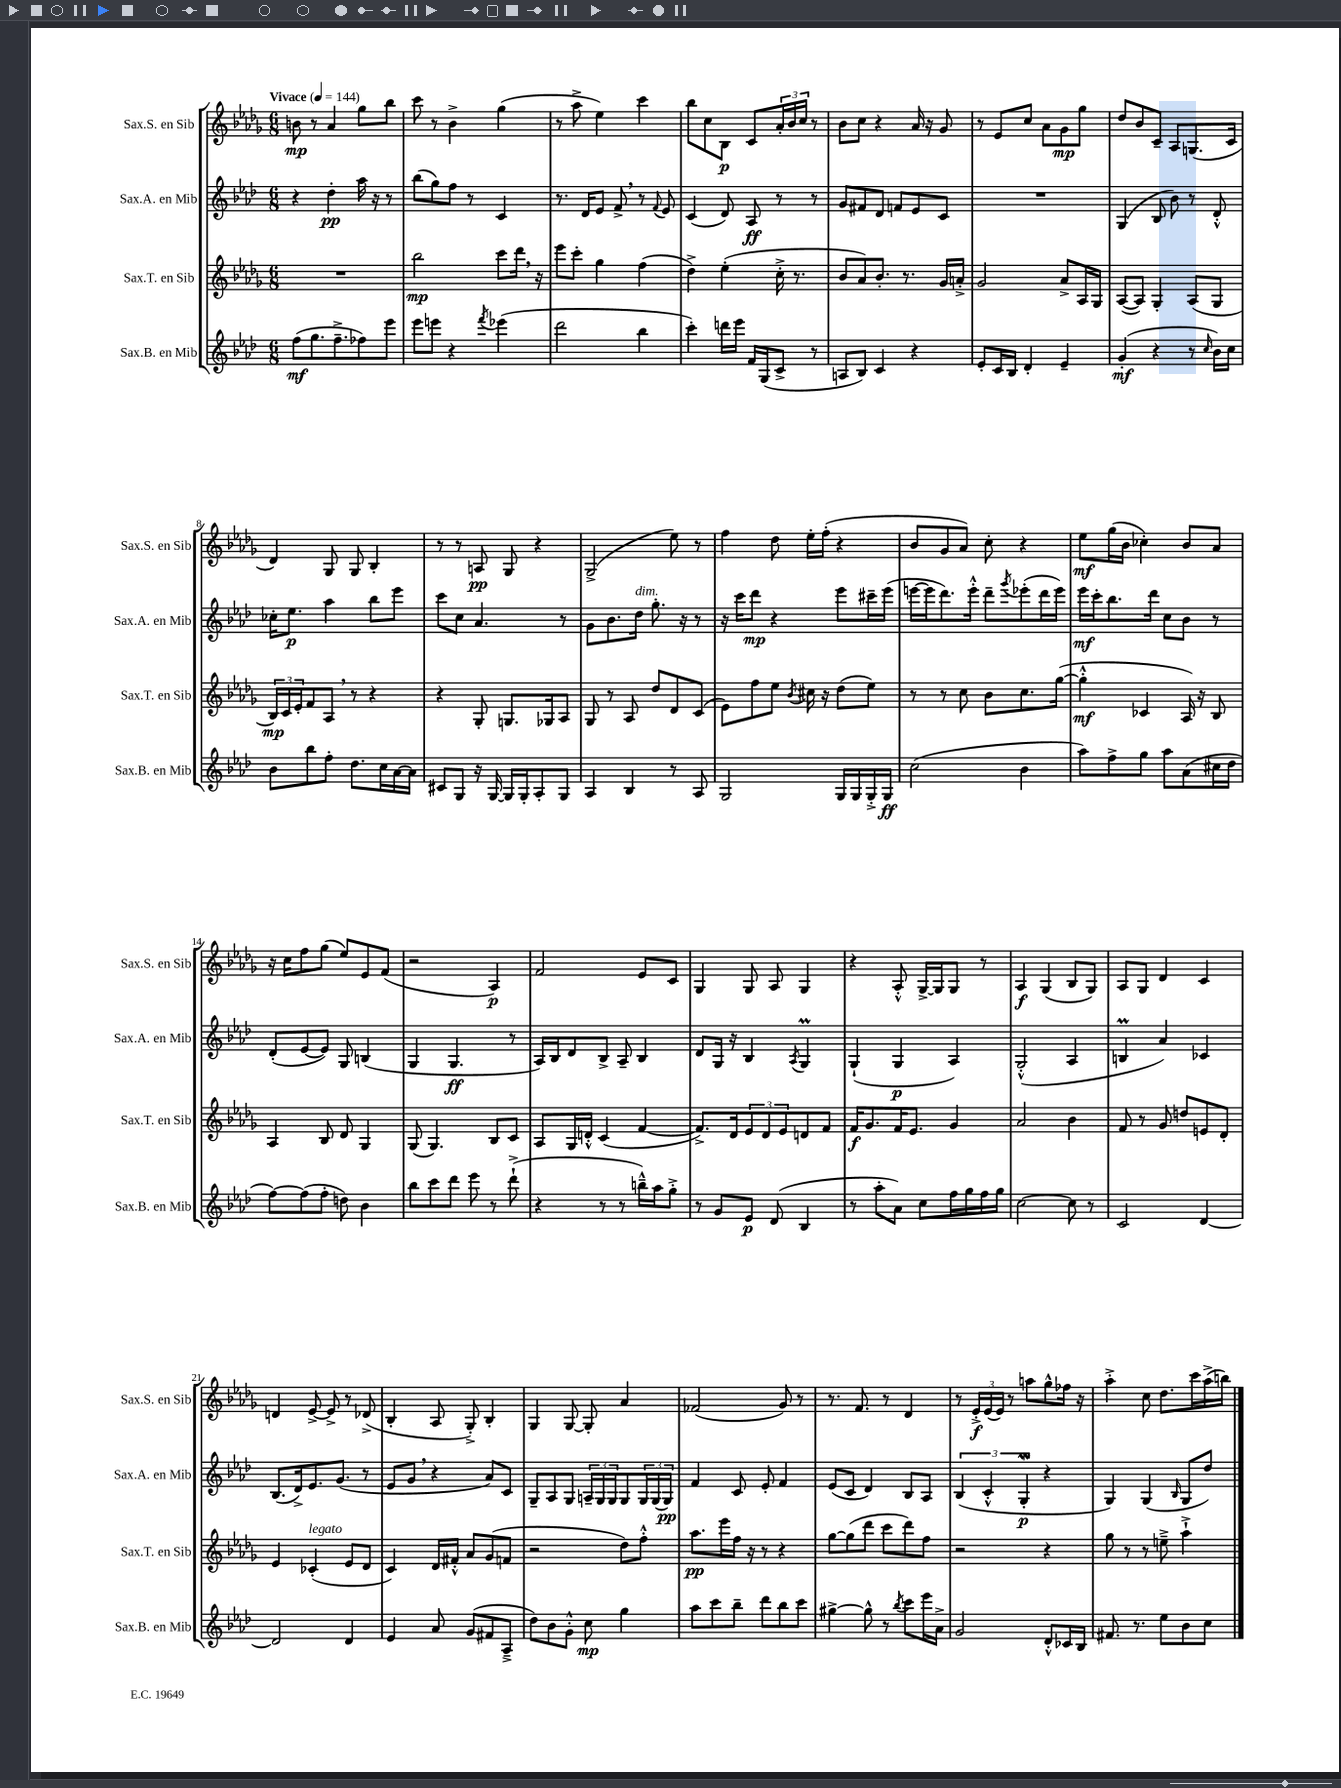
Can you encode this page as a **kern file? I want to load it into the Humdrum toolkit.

**kern	**dynam	**kern	**dynam	**kern	**dynam	**kern	**dynam
*part4	*part4	*part3	*part3	*part2	*part2	*part1	*part1
*staff4	*staff4	*staff3	*staff3	*staff2	*staff2	*staff1	*staff1
*I"Sax.B. en Mib	*	*I"Sax.T. en Sib	*	*I"Sax.A. en Mib	*	*I"Sax.S. en Sib	*
*I'Sax.B. en Mib	*	*I'Sax.T. en Sib	*	*I'Sax.A. en Mib	*	*I'Sax.S. en Sib	*
*clefG2	*	*clefG2	*	*clefG2	*	*clefG2	*
*k[b-e-a-d-]	*	*k[b-e-a-d-g-]	*	*k[b-e-a-d-]	*	*k[b-e-a-d-g-]	*
*M6/8	*	*M6/8	*	*M6/8	*	*M6/8	*
*MM144	*	*MM144	*	*MM144	*	*MM144	*
=1	=1	=1	=1	=1	=1	=1	=1
!	!	!	!	!	!	!LO:TX:a:B:t=Vivace	!
(8ff\L	mf	2.r	.	4r	.	8bn\	mp
8.gg\	.	.	.	.	.	8r	.
.	.	.	.	4dd-'\	pp	4a-/	.
8.ff~^\	.	.	.	.	.	.	.
8ff-X\)	.	.	.	16aa-\	.	8gg-\L	.
.	.	.	.	16r	.	.	.
8eee-\J	.	.	.	8r	.	8bb-\J	.
=2	=2	=2	=2	=2	=2	=2	=2
8eee-\L	.	2bb-\	mp	(8bb-\L	.	8ccc\	.
8eeen\J	.	.	.	8gg\)	.	8r	.
4r	.	.	.	8ff\J	.	4b-^\	.
.	.	.	.	8r	.	.	.
8qfff/	.	.	.	.	.	.	.
(4eee-X\	.	8ccc\L	.	4c/	.	(4gg-\	.
.	.	16ddd-,\Jk	.	.	.	.	.
.	.	16r	.	.	.	.	.
=3	=3	=3	=3	=3	=3	=3	=3
2ddd-\	.	8eee-\L	.	8.r	.	8r	.
.	.	8ccc'\J	.	.	.	8aa-^\	.
.	.	.	.	16d-/KL	.	.	.
.	.	4gg-\	.	8e-/J	.	4ee-\)	.
.	.	.	.	8f^,/	.	.	.
4bb-\	.	(4ff\	.	8r	.	4ccc\	.
.	.	.	.	8qqf/	.	.	.
.	.	.	.	8e-/	.	.	.
=4	=4	=4	=4	=4	=4	=4	=4
4ccc'\)	.	4dd-^\)	.	(4c/	.	8bb-\L	.
.	.	.	.	.	.	8cc\	.
16dddn\LL	.	(4ee-'\	.	8d-/)	.	8B-\J	p
16eee-\JJ	.	.	.	.	.	.	.
16f/LL	.	.	.	8A-/	ff	8c/L	.
(16G/J	.	.	.	.	.	.	.
8c^/J	.	16cc'^\	.	8r	.	24a-'/L	.
.	.	.	.	.	.	24b-/	.
.	.	8.r	.	.	.	.	.
.	.	.	.	.	.	24cc/JJ	.
8r	.	.	.	8r	.	8r	.
=5	=5	=5	=5	=5	=5	=5	=5
8An/L	.	8b-/L	.	8g/L	.	8b-\L	.
8B-/J)	.	8a-/)	.	8f#X/	.	8cc\J	.
4c/	.	8.b-'/J	.	8d-/J	.	4r	.
.	.	.	.	8fn/L	.	.	.
.	.	8.r	.	.	.	.	.
4r	.	.	.	8e-/	.	16a-/	.
.	.	.	.	.	.	16r	.
.	.	16g-/LL	.	8c/J	.	8g-/	.
.	.	16an'^/JJ	.	.	.	.	.
=6	=6	=6	=6	=6	=6	=6	=6
8e-'/L	.	2g-/	.	2.r	.	8r	.
16c/L	.	.	.	.	.	8e-/L	.
16B-/JJ	.	.	.	.	.	.	.
4d-'/	.	.	.	.	.	8cc/J	.
.	.	.	.	.	.	8a-\L	.
4e-~/	.	8a-^/L	.	.	.	8g-\	mp
.	.	16A-/L	.	.	.	8gg-\J	.
.	.	16G-/JJ	.	.	.	.	.
=7	=7	=7	=7	=7	=7	=7	=7
(4g'/	mf	([8A-/L	.	(4G/	.	8dd-/L	.
.	.	8A-/J])	.	.	.	8b-/	.
4r	.	4G-'/	.	8B-/	.	8c~/J	.
.	.	.	.	8b-\)	.	8A-/L	.
8r	.	(8A-/L	.	8r	.	(8.Gn/	.
16qqcc/	.	.	.	.	.	.	.
16b-\LL)	.	8G-/J	.	8d-'^^/	.	.	.
16cc\JJ	.	.	.	.	.	16c/Jk	.
!!LO:LB:g=z
=8	=8	=8	=8	=8	=8	=8	=8
8b-\L	.	24B-/LL)	mp	16cc-X'\KL	.	4d-/)	.
.	.	24c/	.	.	.	.	.
.	.	.	.	8.ee-\J	p	.	.
.	.	24e-'/J	.	.	.	.	.
8bb-\	.	8f/	.	.	.	.	.
8ff'\J	.	8A-,/J	.	4aa-\	.	8G-/	.
8.dd-\L	.	8r	.	.	.	8G-/	.
.	.	4r	.	8bb-\L	.	4B-'/	.
16cc\L	.	.	.	.	.	.	.
[16a-\	.	.	.	8eee-\J	.	.	.
16a-\JJ]	.	.	.	.	.	.	.
=9	=9	=9	=9	=9	=9	=9	=9
8c#X/L	.	4r	.	8ccc\L	.	8r	.
8G/J	.	.	.	8cc\J	.	8r	.
16r	.	8G-'/	.	4.a-/	.	8An/	pp
[16G/	.	.	.	.	.	.	.
16G/LL]	.	8.Gn/L	.	.	.	8G-/	.
16G'/J	.	.	.	.	.	.	.
8A-'/	.	.	.	.	.	4r	.
.	.	16G-X/k	.	.	.	.	.
8G/J	.	8A-/J	.	8r	.	.	.
=10	=10	=10	=10	=10	=10	=10	=10
4A-/	.	8G-/	.	8g\L	.	(2G-^/	.
.	.	8r	.	8.b-\	.	.	.
4B-/	.	8A-/	.	.	.	.	.
!	!	!	!	!LO:TX:a:i:t=dim.	!	!	!
.	.	.	.	16dd-\Jk	.	.	.
.	.	8dd-/L	.	8.gg'\	.	.	.
8r	.	8d-/	.	.	.	8ee-\)	.
.	.	.	.	16r	.	.	.
8A-/	.	(8c/J	.	8r	.	8r	.
=11	=11	=11	=11	=11	=11	=11	=11
2G/	.	8e-\L)	.	16r	.	4ff\	.
.	.	.	.	16ccc\KL	.	.	.
.	.	8ff\	.	8ddd-\J	mp	.	.
.	.	8ee-\J	.	4r	.	8dd-\	.
.	.	8qb-/	.	.	.	.	.
.	.	16cc#X\	.	.	.	16ee-'\LL	.
.	.	16r	.	.	.	(16ff'\JJ	.
16G/LL	.	(8dd-\L	.	8eee-\L	.	4r	.
16G/	.	.	.	.	.	.	.
16G'^/	.	8ee-\J)	.	16ccc#X~\L	.	.	.
16G/JJ	ff	.	.	(16eee-\JJ	.	.	.
=12	=12	=12	=12	=12	=12	=12	=12
(2cc\	.	8r	.	[16eeen\LL	.	8b-/L	.
.	.	.	.	16eee\J]	.	.	.
.	.	8r	.	8.ddd-\)	.	8g-/	.
.	.	8cc\	.	.	.	8a-/J)	.
.	.	.	.	16eee'^^\Jk	.	.	.
.	.	8b-\L	.	8ddd-~\L	.	8cc'\	.
.	.	.	.	8qggg/	.	.	.
4b-\	.	8.cc\	.	(8eee-X'\	.	4r	.
.	.	.	.	16ddd-\L	.	.	.
.	.	([16gg-\Jk	.	16eee-\JJ)	.	.	.
=13	=13	=13	=13	=13	=13	=13	=13
8aa-\L)	.	4gg-'^^\]	mf	16eee-\LL	mf	8ee-\L	mf
.	.	.	.	16ccc'\J	.	.	.
8ff^\	.	.	.	8.bb-\	.	(16gg-\L	.
.	.	.	.	.	.	16b-\JJ	.
8gg\J	.	4c-X/	.	.	.	4cc-X'\)	.
.	.	.	.	16ddd-\Jk	.	.	.
8aa-\L	.	.	.	8cc\L	.	.	.
(8a-\	.	16A-/)	.	8b-\J	.	8b-/L	.
.	.	16r	.	.	.	.	.
16cc#X\L	.	8B-/	.	8r	.	8a-/J	.
16dd-\JJ	.	.	.	.	.	.	.
!!LO:LB:g=z
=14	=14	=14	=14	=14	=14	=14	=14
[8ff\L)	.	4A-/	.	(8d-'/L	.	16r	.
.	.	.	.	.	.	16cc\KL	.
(8ff\]	.	.	.	[8e-/	.	8ff\	.
8ff'\J	.	8B-/	.	8e-/J])	.	(8gg-\J	.
8ddn\)	.	8d-/	.	8G/	.	8ee-/L)	.
4b-\	.	4G-/	.	(4Bn/	.	8e-/	.
.	.	.	.	.	.	(8f/J	.
=15	=15	=15	=15	=15	=15	=15	=15
8bb-\L	.	(8G-/	.	4G/	.	2r	.
8ccc\	.	4.G-/)	.	.	.	.	.
8ddd-\J	.	.	.	4.G/	ff	.	.
8eee-\	.	.	.	.	.	.	.
8r	.	8B-/L	.	.	.	4A-/)	p
(8ddd-`^\	.	8c/J	.	8r	.	.	.
=16	=16	=16	=16	=16	=16	=16	=16
4r	.	8A-/L	.	16A-/LL)	.	2f/	.
.	.	.	.	16B-/J	.	.	.
.	.	16G-/L	.	8d-/	.	.	.
.	.	16dn'^^/JJ	.	.	.	.	.
8r	.	(4c/	.	8B-^/J	.	.	.
8r	.	.	.	8A-~/	.	.	.
16bbn~^^\LL)	.	[4f/	.	4B-/	.	8e-/L	.
16aa-\J	.	.	.	.	.	.	.
8gg'^\J	.	.	.	.	.	8c/J	.
=17	=17	=17	=17	=17	=17	=17	=17
8r	.	8.f^/L])	.	8d-/L	.	4G-/	.
8g/L	.	.	.	16G/Jk	.	.	.
.	.	16d-/k	.	16r	.	.	.
8e-/J	p	12e-/	.	4B-/	.	8G-/	.
.	.	12d-/	.	.	.	.	.
(8d-/	.	.	.	.	.	8A-/	.
.	.	12e-/	.	.	.	.	.
.	.	.	.	8qA-/	.	.	.
4B-/	.	8dn/	.	4Gm/	.	4G-/	.
.	.	8f/J	.	.	.	.	.
=18	=18	=18	=18	=18	=18	=18	=18
8r	.	16f/KL	f	(4G`/	.	4r	.
.	.	8.g-/	.	.	.	.	.
8aa-'\L	.	.	.	.	.	.	.
8a-\J)	.	16f/K	.	4G/	p	8A-'^^/	.
.	.	8.e-/J	.	.	.	.	.
8cc\L	.	.	.	.	.	[16G-^/LL	.
.	.	.	.	.	.	16G-/J]	.
16ff\L	.	4g-/	.	4A-/)	.	8G-/J	.
16gg\	.	.	.	.	.	.	.
16ff\	.	.	.	.	.	8r	.
16gg\JJ	.	.	.	.	.	.	.
=19	=19	=19	=19	=19	=19	=19	=19
[2cc\	.	2a-/	.	(2G'^^/	.	4A-/	f
.	.	.	.	.	.	(4G-/	.
8cc\]	.	4b-\	.	4A-/	.	8B-/L	.
8r	.	.	.	.	.	8G-/J)	.
=20	=20	=20	=20	=20	=20	=20	=20
2c/	.	8f/	.	4Bnm/	.	8A-/L	.
.	.	8r	.	.	.	8G-/J	.
.	.	8g-/	.	4a-/)	.	4d-/	.
.	.	8ddn/L	.	.	.	.	.
[4d-/	.	8en/	.	4c-X/	.	4c/	.
.	.	8d-'/J	.	.	.	.	.
!!LO:LB:g=z
=21	=21	=21	=21	=21	=21	=21	=21
2d-/]	.	4e-/	.	(8.B-/L	.	4dn/	.
.	.	.	.	16d-^/k)	.	.	.
!	!	!LO:TX:a:i:t=legato	!	!	!	!	!
.	.	(4c-X'/	.	8.e-/	.	[8e-^/	.
.	.	.	.	.	.	8e-^/]	.
.	.	.	.	(8.g/J	.	.	.
4d-/	.	8e-/L	.	.	.	8r	.
.	.	8d-/J	.	8r	.	(8d-X^/	.
=22	=22	=22	=22	=22	=22	=22	=22
4e-/	.	4c/)	.	8e-/L	.	4B-'/	.
.	.	.	.	8g,/J	.	.	.
8a-/	.	16d-/LL	.	4r	.	8A-/	.
.	.	16f#X'^^/JJ	.	.	.	.	.
(8g/L	.	8a-/L	.	.	.	8G-'^/)	.
8f#X/	.	(8g-/	.	8a-/L)	.	4B-'/	.
8A-~^/J	.	8fn/J	.	8c/J	.	.	.
=23	=23	=23	=23	=23	=23	=23	=23
8dd-\L)	.	2r	.	8G~/L	.	4G-/	.
8b-\	.	.	.	8A-/	.	.	.
8g'^^\J	.	.	.	8G/J	.	[8G-/	.
8cc\	mp	.	.	24An~/LL	.	8G-'/]	.
.	.	.	.	24G/	.	.	.
.	.	.	.	24G/J	.	.	.
4gg\	.	8dd-\L)	.	8G/	.	4a-/	.
.	.	8ff'^^\J	.	24G/L	.	.	.
.	.	.	.	(24G/	.	.	.
.	.	.	.	24G/JJ)	pp	.	.
=24	=24	=24	=24	=24	=24	=24	=24
8aa-\L	.	8.aa-\L	pp	4f/	.	(2f-X/	.
8ccc\	.	.	.	.	.	.	.
.	.	16eee-\L	.	.	.	.	.
8bb-~\J	.	16ff\JJ	.	8c/	.	.	.
.	.	16r	.	.	.	.	.
8ddd-\L	.	8r	.	8e-'/	.	.	.
8bb-\	.	4r	.	4f/	.	8g-/)	.
8ccc\J	.	.	.	.	.	8r	.
=25	=25	=25	=25	=25	=25	=25	=25
[4gg#X^\	.	[8gg-\L	.	(8e-/L	.	8.r	.
.	.	(8gg-\]	.	8c/J	.	.	.
.	.	.	.	.	.	8.f/	.
8gg#^^\]	.	8ddd-\J	.	4d-/)	.	.	.
8r	.	8ccc\L	.	.	.	8r	.
8qbb-/	.	.	.	.	.	.	.
8ccc\L	.	8ddd-\)	.	8B-/L	.	4d-/	.
16eee-\L	.	8ff\J	.	8A-/J	.	.	.
16a-^\JJ	.	.	.	.	.	.	.
=26	=26	=26	=26	=26	=26	=26	=26
2g/	.	2r	.	(6B-/	.	8r	.
.	.	.	.	.	.	24e-'^/LL	f
.	.	.	.	6c'^^/	.	(24e-/	.
.	.	.	.	.	.	24e-/JJ)	.
.	.	.	.	.	.	8r	.
.	.	.	.	6GW'/	p	.	.
.	.	.	.	.	.	8aan\L	.
8d-'^^/L	.	4r	.	4r	.	8gg-^^\	.
16c-X/L	.	.	.	.	.	16ff-X\Jk	.
16B-/JJ	.	.	.	.	.	16r	.
=27	=27	=27	=27	=27	=27	=27	=27
8.f#X/	.	8gg-\	.	4G/)	.	4aa-'^\	.
.	.	8r	.	.	.	.	.
8.r	.	.	.	.	.	.	.
.	.	8r	.	(4G/	.	8cc\	.
8ee-\L	.	8een~^\	.	.	.	8.dd-\L	.
.	.	.	.	16qqB-/	.	.	.
8b-\	.	4aa-`^\	.	8G/L	.	.	.
.	.	.	.	.	.	16ccc\L	.
8cc\J	.	.	.	8dd-/J)	.	(16aa-^\	.
.	.	.	.	.	.	16bbn\JJ)	.
==	==	==	==	==	==	==	==
*-	*-	*-	*-	*-	*-	*-	*-
